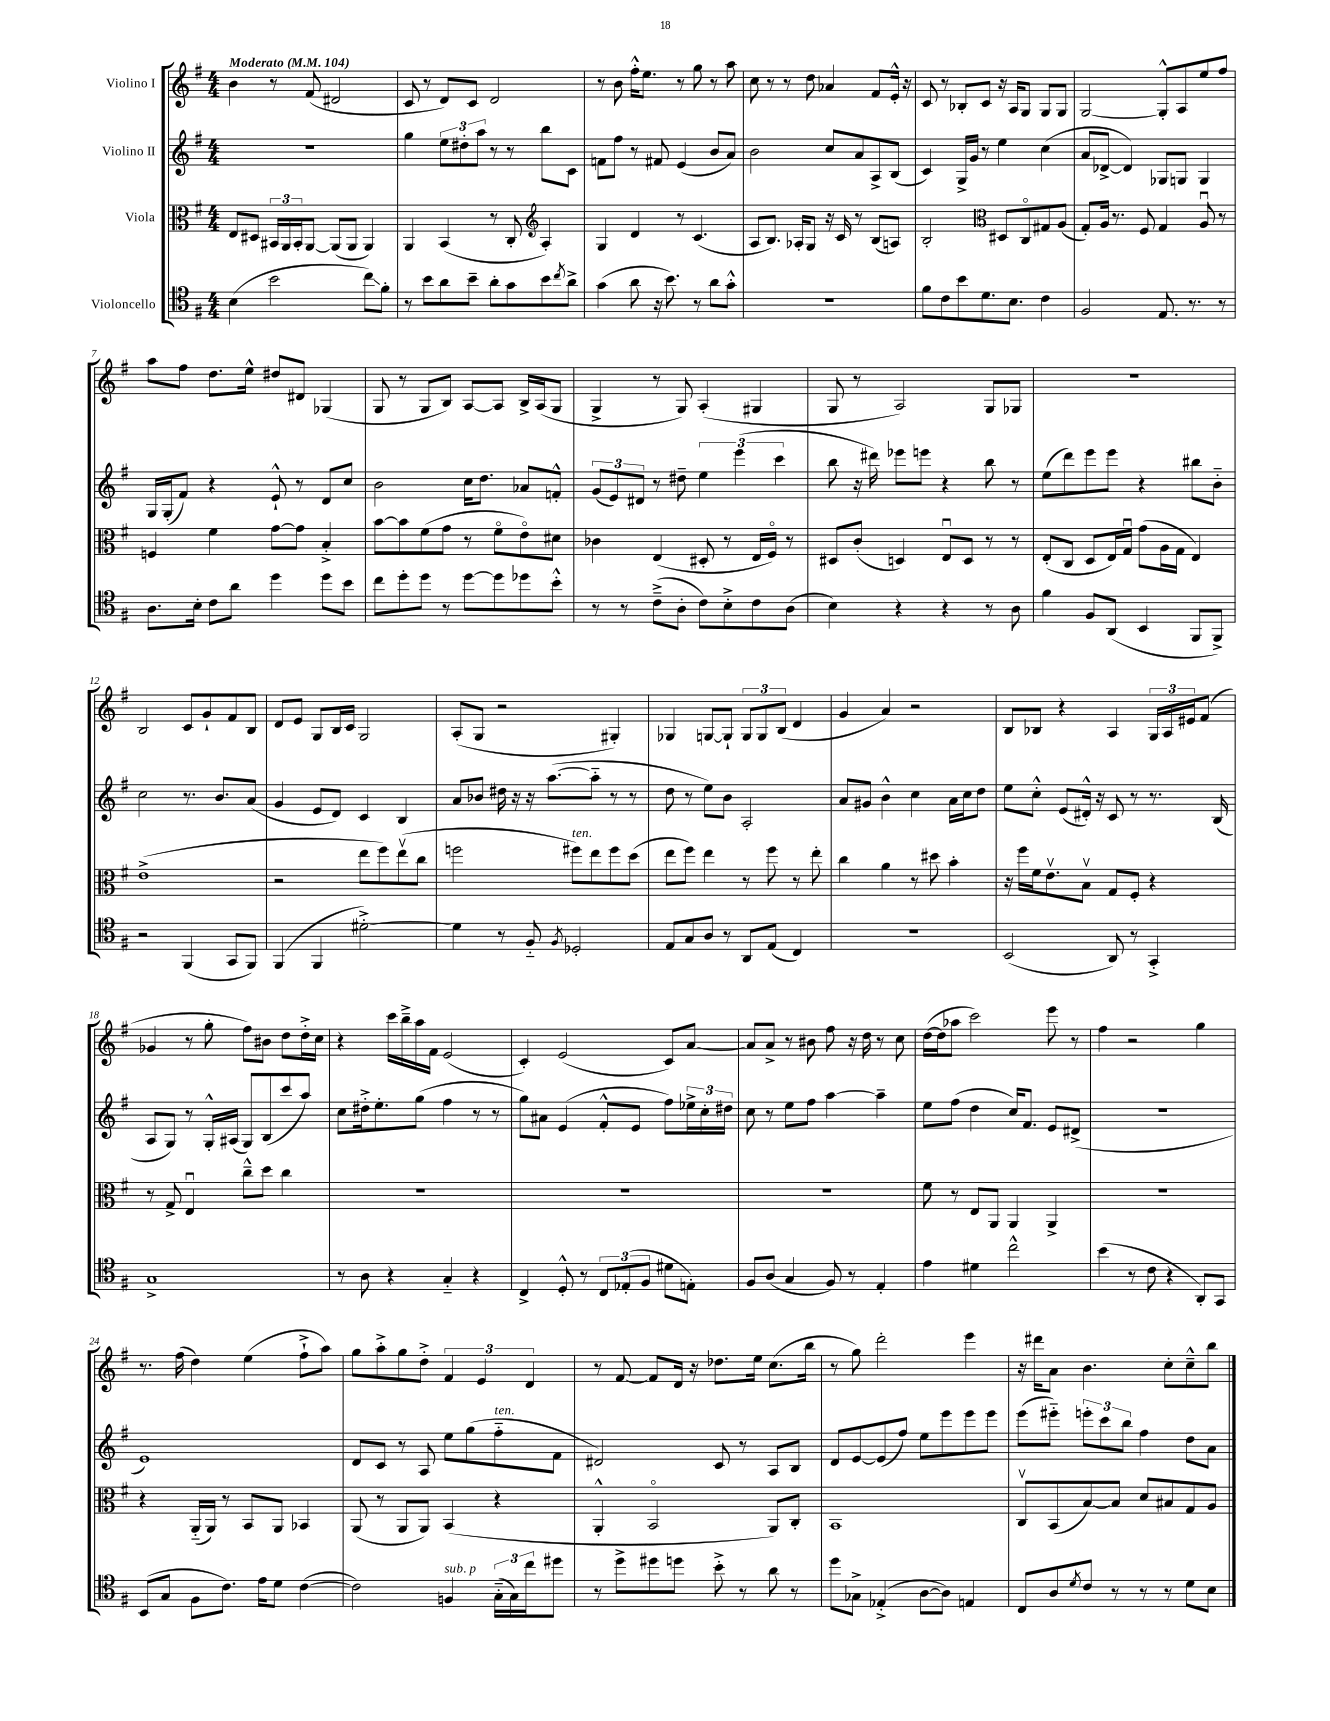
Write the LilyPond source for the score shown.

<<
\new StaffGroup <<
\new Staff = "s0" \with { instrumentName = "Violino I" } {
    \clef treble \key g \major \numericTimeSignature \time 4/4 \tempo "Moderato" 4 = 104
    b'4 r8 fis'8( dis'2 |
    c'8 r8 d'8) c'8 d'2 |
    r8 b'8 fis''16-.-^ e''8. r8 g''8 r8 a''8 |
    c''8 r8 r8 d''8 aes'4 fis'8 e'16-.-^ r16 |
    c'8 r8 bes8-. c'8 r16 a16 g8 g8 g8 |
    g2~ g8-.-^ a8 e''8 fis''8 |
    a''8 fis''8 d''8. e''16-^ dis''8 dis'8 ges4( |
    g8 r8 g8 b8) a8~ a8 b16-> a16( g8 |
    g4-> r8 g8) a4-.( gis4 |
    g8 r8 a2) g8 ges8 |
    R1 |
    b2 c'8 g'8-! fis'8 b8 |
    d'8 e'8 g8 b16 c'16 g2 |
    a8-.( g8 r2 gis4-.) |
    ges4 g8~ g8-! \tuplet 3/2 { g8 g8 b8( } d'4 |
    g'4 a'4) r2 |
    b8 bes8 r4 a4 \tuplet 3/2 { g16 a16 eis'16 } fis'8( |
    ges'4 r8 g''8-. fis''8) bis'8 d''8 d''16-.-> c''16 |
    r4 c'''16 b''16---> a''16 fis'16 e'2( |
    c'4-.) e'2( c'8) a'8~ |
    a'8 a'8-> r8 bis'8 fis''8 r16 d''16 r8 c''8 |
    d''16~( d''16 aes''8 c'''2) e'''8 r8 |
    fis''4 r2 g''4 |
    r8. fis''16( d''4) e''4( fis''8-!-> a''8) |
    g''8 a''8-.-> g''8 d''8-.-> \tuplet 3/2 { fis'4 e'4 d'4 } |
    r8 fis'8~ fis'8 d'16 r16 des''8. e''16 c''8.( b''16 |
    r8 g''8) d'''2-. e'''4 |
    r16 dis'''16 a'8 b'4. c''8-. c''8---^ b''8 \bar "|." |
}
\new Staff = "s1" \with { instrumentName = "Violino II" } {
    \clef treble \key g \major \numericTimeSignature \time 4/4
    R1 |
    g''4 \tuplet 3/2 { e''8 dis''8-. a''8 } r8 r8 b''8 c'8 |
    f'8 fis''8 r8 fis'8 e'4( b'8 a'8) |
    b'2 c''8 a'8 a8-> b8( |
    c'4) g16-> g'16 r8 e''4 c''4( |
    a'8 des'8~-> des'4) ges8 g8 g4 |
    g16 g16-.( fis'8) r4 e'8-!-^ r8 d'8 c''8 |
    b'2 c''16 d''8. aes'8 f'8-.-^ |
    \tuplet 3/2 { g'8( e'8) dis'8 } r8 dis''8-- \tuplet 3/2 { e''4 e'''4( c'''4 } |
    b''8 r16 dis'''16) ees'''8 e'''8 r4 b''8 r8 |
    e''8( d'''8) e'''8 e'''8 r4 bis''8 b'8-_ |
    c''2 r8. b'8. a'8( |
    g'4 e'8 d'8) c'4 b4 |
    a'8 bes'8 dis''16 r16 r16 a''8.~( a''8-_ r8 r8 |
    d''8 r8 e''8) b'8 a2-. |
    a'8 gis'8 b'4-^ c''4 a'16 c''16 d''8 |
    e''8 c''8-.-^ e'8( dis'16-.-^) r16 c'8 r8 r8. b16( |
    a8 g8) r8 g16-.-^ ais16( g8) b8( c'''8 a''8) |
    c''8 dis''16-.-> e''8.-. g''8( fis''4 r8 r8 |
    g''8) ais'8 e'4( fis'8-.-^ e'8 fis''8) \tuplet 3/2 { ees''16-> c''16-. dis''16 } |
    c''8 r8 e''8 fis''8 a''4~ a''4-- |
    e''8 fis''8( d''4 c''16) fis'8. e'8 dis'8->( |
    r1 |
    e'1) |
    d'8 c'8 r8 a8 e''8 g''8( fis''8-_^\markup { \italic "ten." } fis'8 |
    dis'2) c'8 r8 a8 b8 |
    d'8 e'8~ e'8( fis''8) e''8 e'''8 e'''8 e'''8 |
    e'''8( eis'''8-_) \tuplet 3/2 { e'''8-. c'''8 b''8 } fis''4 d''8 a'8 \bar "|." |
}
\new Staff = "s2" \with { instrumentName = "Viola" } {
    \clef alto \key g \major \numericTimeSignature \time 4/4
    e8 dis8 \tuplet 3/2 { bis,16 a,16 bis,16-. } a,8~ a,8( a,8 a,4) |
    a,4 b,4( r8 c8-. \clef treble a4-.) |
    g4 d'4 r8 c'4.( |
    a8 b8.) aes16-. g8 r16 c'16 r8 b8( a8) |
    b2-. \clef alto dis8 c8\flageolet gis8 a8( |
    g8-.) a16 r8. fis8 g4 a8\downbow r8 |
    f4 fis'4 g'8~ g'8 b4-.-> |
    b'8~ b'8 fis'8( g'8 r8 fis'8\flageolet e'8\flageolet) dis'8 |
    ces'4 e4( dis8-. r8 e16 fis16\flageolet) r8 |
    dis8 c'8-.( d4) e8\downbow d8 r8 r8 |
    e8-.( c8 d8 e16) g16\downbow g'8( a16 g16 e4) |
    e'1->( |
    r2 e''8 fis''8) e''8\upbow( c''8 |
    f''2 fis''8^\markup { \italic "ten." }) e''8 fis''8 d''8( |
    e''8 fis''8) e''4 r8 fis''8 r8 e''8-. |
    c''4 a'4 r8 dis''8 b'4-. |
    r16 fis''16 fis'16 e'8.\upbow b8\upbow g8 fis8-. r4 |
    r8 g8-> e4\downbow c''8---^ d''8 c''4 |
    R1 |
    R1 |
    R1 |
    fis'8 r8 e8 a,8 a,4 a,4-> |
    R1 |
    r4 a,16-_( a,16) r8 b,8 a,8 bes,4 |
    a,8( r8 a,8 a,8) b,4( r4 |
    a,4-.-^ b,2\flageolet a,8) c8-. |
    b,1 |
    c8\upbow b,8( b8~) b8 d'8 bis8 g8 a8 \bar "|." |
}
\new Staff = "s3" \with { instrumentName = "Violoncello" } {
    \clef tenor \key g \major \numericTimeSignature \time 4/4
    b4( b'2 c''8\glissando) fis'8-. |
    r8 b'8 a'8 b'8-- a'8-. g'8 b'8 \acciaccatura { c''8 } a'8-> |
    g'4( a'8 r16 b'8.) r8 a'8 g'8-.-^ |
    r1 |
    fis'8 c'8 b'8 d'8. b8. c'4 |
    fis2 e8. r8. r8 |
    a8. b16-. c'8 a'8 d''4 d''8 b'8 |
    c''8 d''8-. d''8 r8 d''8~ d''8 des''8 b'8-.-^ |
    r8 r8 c'8--->( a8-. c'8) b8-.-> c'8 a8( |
    b4) r4 r4 r8 a8 |
    fis'4 fis8 a,8( b,4 fis,8 fis,8->) |
    r2 fis,4( g,8 fis,8) |
    fis,4( fis,4 dis'2~-.->) |
    dis'4 r8 fis8-_ \acciaccatura { fis8 } des2-. |
    e8 g8 a8 r8 a,8 e8( c4) |
    R1 |
    b,2( a,8) r8 g,4-.-> |
    g1-> |
    r8 a8 r4 g4-_ r4 |
    c4-> d8-.-^ r8 \tuplet 3/2 { c8 ees8-.( fis8 } dis'8 e8-.) |
    fis8 a8( g4 fis8) r8 e4-. |
    e'4 dis'4 c''2-^ |
    b'4( r8 c'8 r4 a,8-.) g,8 |
    b,8( g8 fis8 c'8.) e'16 d'8 c'4~( |
    c'2) f4^\markup { \italic "sub. p" } \tuplet 3/2 { g16-_( g16) c''16 } dis''8 |
    r8 d''8-> dis''8 d''8 b'8-.-> r8 a'8 r8 |
    d''8 ges8-> ees4-.->( a8~ a8) e4 |
    c8 a8 \acciaccatura { d'8 } c'8 r8 r8 r8 d'8 b8 \bar "|." |
}
>>
>>
